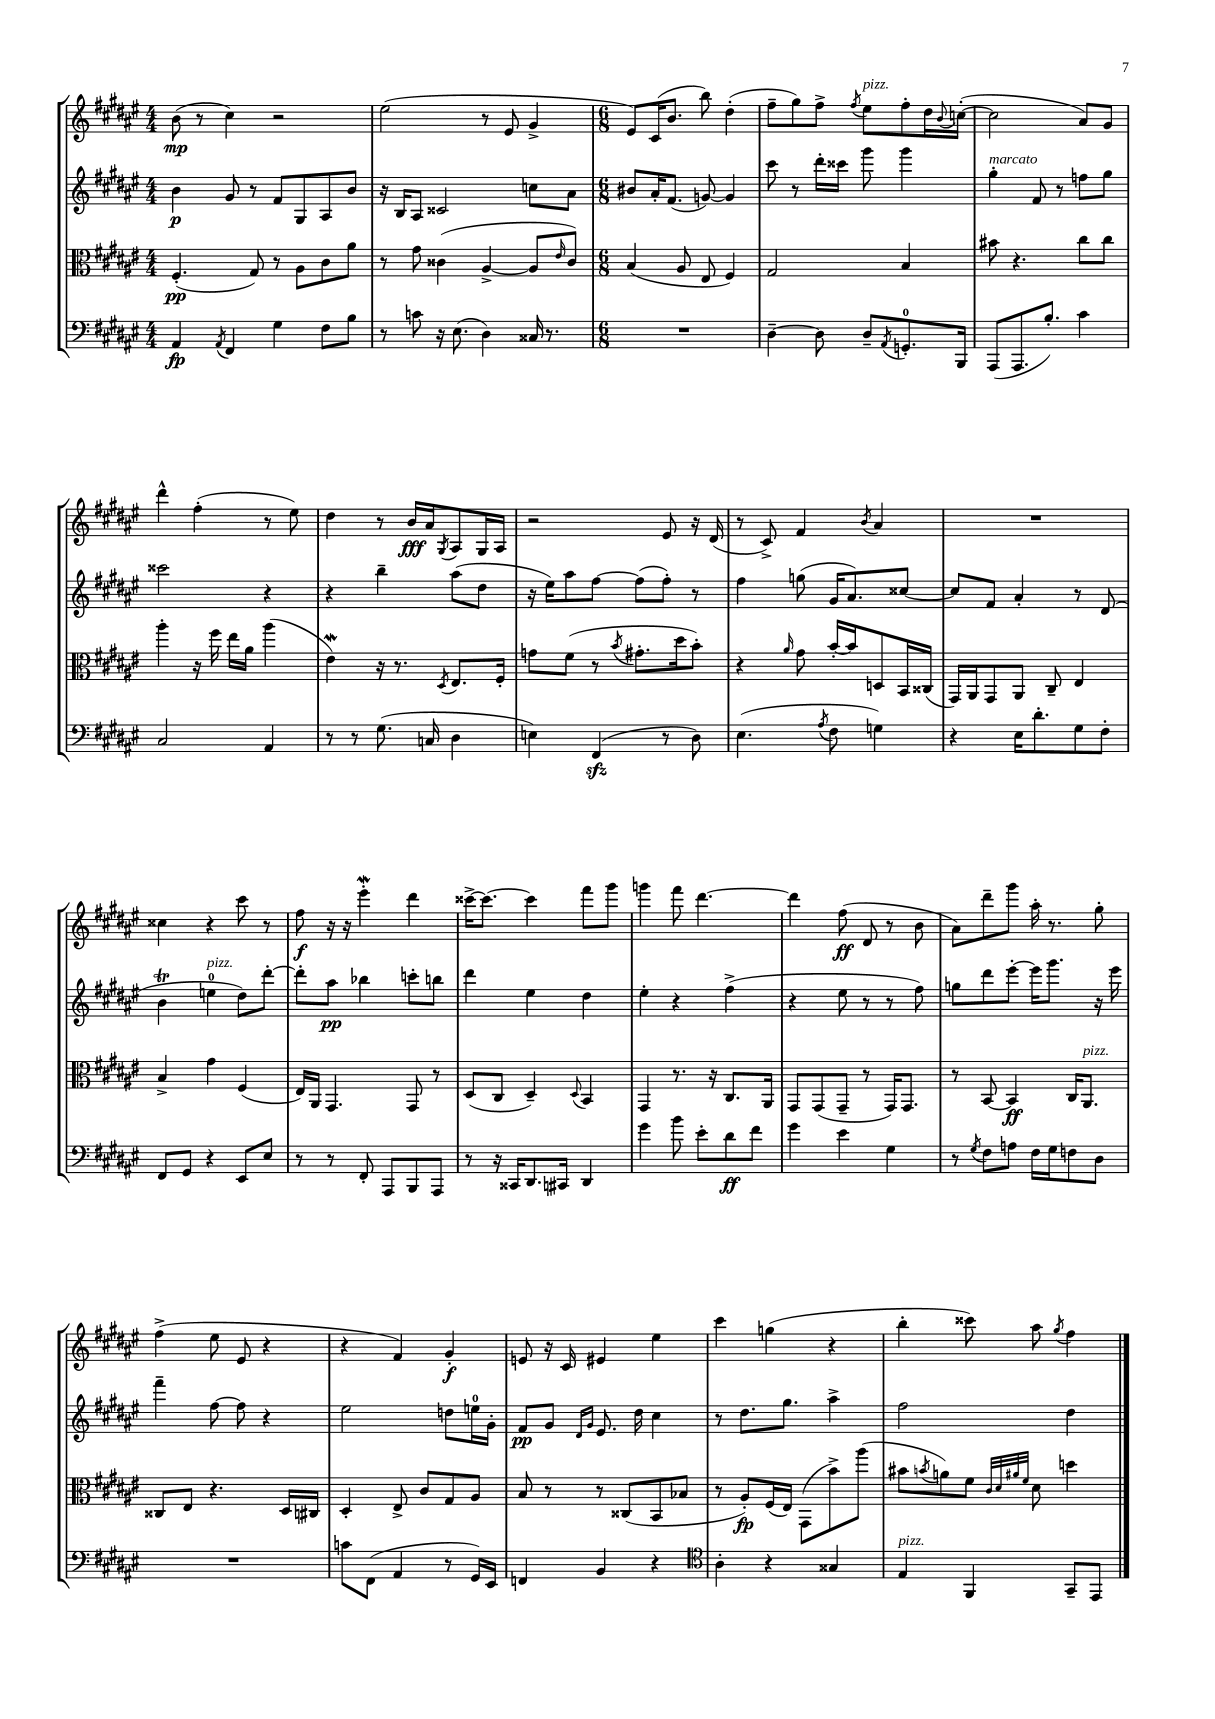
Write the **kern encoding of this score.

**kern	**kern	**kern	**kern
*staff4	*staff3	*staff2	*staff1
*clefF4	*clefC3	*clefG2	*clefG2
*k[f#c#g#d#a#e#]	*k[f#c#g#d#a#e#]	*k[f#c#g#d#a#e#]	*k[f#c#g#d#a#e#]
*M4/4	*M4/4	*M4/4	*M4/4
4AA#	(4.F#'	4b	(8b
.	.	.	8r
8qAA#	.	.	.
4FF#	.	8g#	4cc#)
.	8G#)	8r	.
4G#	8r	8f#	2r
.	8A#	8G#	.
8F#	8c#	8A#	.
8B	8a#	8b	.
=	=	=	=
8r	8r	16r	(2ee#
.	.	16B	.
8c	8g#	8A#	.
16r	(4c##	2c##	.
(8.E#	.	.	.
4D#)	[4A#^	.	8r
.	.	.	8e#
16C##	8A#]	8cc	4g#^
8.r	.	.	.
.	16qqe#	.	.
.	8c##)	8a#	.
=	=	=	=
*M6/8	*M6/8	*M6/8	*M6/8
2.r	(4B	8b#	8e#)
.	.	16a#'	(16c#
.	.	(8.f#	8.b
.	8A#	.	.
.	8E#	[8g)	8bb)
.	4F#)	4g]	(4dd#'
=	=	=	=
[4D#~	2G#	8ccc#	8ff#~
.	.	8r	8gg#)
8D#]	.	16ddd#'	8ff#^
.	.	16ccc##	.
.	.	.	8qff#
8D#~	.	8ggg#	8ee#
8qAA#	.	.	.
8.GG'	4B	4ggg#	8ff#'
.	.	.	16dd#
.	.	.	8qqb
16BBB	.	.	([16cc'
=	=	=	=
(8AAA#	8b#	4gg#'	2cc]
8.AAA#	4.r	.	.
.	.	8f#	.
8.B')	.	.	.
.	.	8r	.
4c#	8cc#	8ff	8a#)
.	8cc#	8gg#	8g#
=	=	=	=
2C#	4aa#'	2ccc##	4ddd#^^
.	16r	.	(4ff#'
.	16ff#	.	.
.	16ee#	.	.
.	16a#	.	.
4AA#	(4aa#	4r	8r
.	.	.	8ee#)
=	=	=	=
8r	4e#)	4r	4dd#
8r	.	.	.
(8.G#	16r	4bb~	8r
.	8.r	.	.
.	.	.	16b
16C	.	.	16a#
.	8qD#	.	8qG#
4D#	8.E#	(8aa#	8A#
.	.	8dd#	16G#
.	16F#'	.	16A#
=	=	=	=
4E)	8g	16r	2r
.	.	16ee#)	.
.	(8f#	8aa#	.
(4FF#	8r	[8ff#	.
.	8qb	.	.
.	8.g#'	(8ff#]	.
8r	.	8ff#')	8e#
.	16dd#	.	.
8D#)	8b')	8r	16r
.	.	.	(16d#
=	=	=	=
(4.E#	4r	4ff#	8r
.	.	.	8c#^)
.	16qqa#	.	.
.	8g#	(8gg	4f#
8qA#	.	.	.
8F#	[16b'	16g#	.
.	16b]	8.a#)	.
.	.	.	8qb
4G)	8D	.	4a#
.	16BB	[8cc##	.
.	(16C##	.	.
=	=	=	=
4r	16GG#)	8cc##]	2.r
.	16AA#	.	.
.	8GG#	8f#	.
16E#	8AA#	4a#'	.
8.d#'	.	.	.
.	8C#~	.	.
8G#	4E#	8r	.
8F#'	.	(8d#	.
=	=	=	=
8FF#	4B^	4b	4cc##
8GG#	.	.	.
4r	4g#	4ee	4r
8EE#	(4F#	8dd#)	8ccc#
8E#	.	[8ddd#'	8r
=	=	=	=
8r	16E#)	8ddd#']	8ff#
.	16AA#	.	.
8r	4.GG#	8aa#	16r
.	.	.	16r
8FF#'	.	4bb-	4eee#'
8AAA#	.	.	.
8BBB	8GG#	8ccc'	4ddd#
8AAA#	8r	8bb	.
=	=	=	=
8r	(8D#	4ddd#	[16ccc##^
.	.	.	8.ccc##_
16r	8C#	.	.
16CC##	.	.	.
8.DD#	4D#~)	4ee#	4ccc##]
16CC#	.	.	.
.	8qqD#	.	.
4DD#	4BB	4dd#	8fff#
.	.	.	8ggg#
=	=	=	=
4g#	4GG#	4ee#'	4ggg
8b	8.r	4r	8fff#
8e#'	.	.	[4.ddd#
.	16r	.	.
8d#	8.C#	(4ff#^	.
8f#	.	.	.
.	16AA#	.	.
=	=	=	=
4g#	8GG#	4r	4ddd#]
.	(8GG#	.	.
4e#	8GG#~	8ee#	(8ff#
.	8r	8r	8d#
4G#	16GG#)	8r	8r
.	8.GG#	.	.
.	.	8ff#)	8b
=	=	=	=
8r	8r	8gg	8a#)
8qG#	.	.	.
8F#	[8BB	8ddd#	8ddd#~
8A	4BB]	[8eee#'	8ggg#
16F#	.	16eee#]	16aa#'
16G#	.	8.ggg#	8.r
8F	16C#	.	.
.	8.AA#	.	.
8D#	.	16r	8gg#'
.	.	16eee#	.
=	=	=	=
2.r	8C##	4fff#~	(4ff#^
.	8E#	.	.
.	4.r	[8ff#	8ee#
.	.	8ff#]	8e#
.	.	4r	4r
.	16D#	.	.
.	16C#	.	.
=	=	=	=
8c	4D#'	2ee#	4r
(8FF#	.	.	.
4AA#	8E#^	.	4f#)
.	8c#	.	.
8r	8G#	8dd	4g#'
16GG#)	8A#	16ee	.
16EE#	.	16g#'	.
=	=	=	=
4FF	8B	8f#	8e
.	8r	8g#	16r
.	.	.	16c#
.	.	16qqd#	.
.	.	16qqg#	.
4BB	8r	8.e#	4e#
.	(8C##	.	.
.	.	16dd#	.
4r	8BB	4cc#	4ee#
.	8B-	.	.
=	=	=	=
*clefC4	*	*	*
4A#'	8r	8r	4ccc#
.	8A#')	8.dd#	.
4r	(16F#	.	(4gg
.	16E#)	8.gg#	.
.	(8GG#	.	.
4G##	8b^)	4aa#^	4r
.	(8aa#	.	.
=	=	=	=
4E#	8b#	2ff#	4bb'
.	8qb	.	.
.	8a)	.	.
4FF#	8f#	.	8ccc##)
.	32qqc#	.	.
.	32qqd#	.	.
.	32qqa#	.	.
.	32qqf#	.	.
.	8d#	.	8aa#
.	.	.	8qgg#
8GG#~	4dd	4dd#	4ff#
8EE#	.	.	.
==	==	==	==
*-	*-	*-	*-
